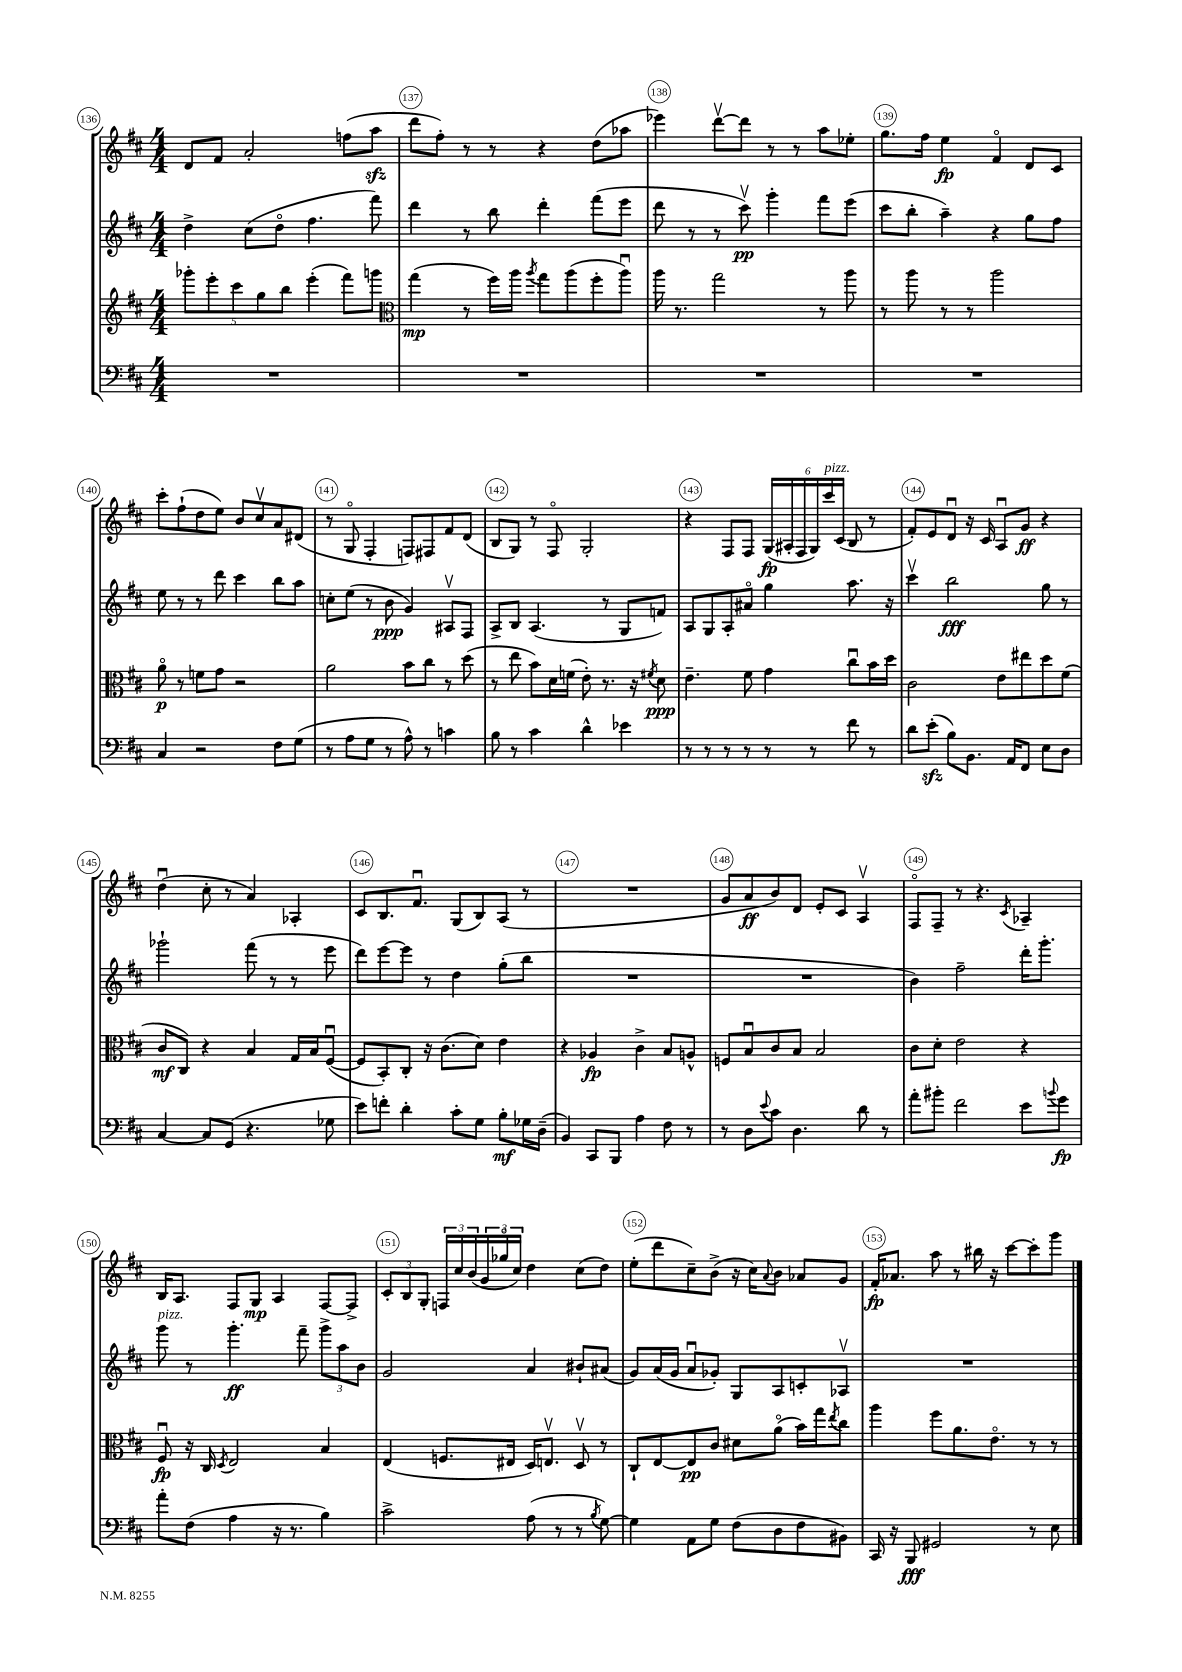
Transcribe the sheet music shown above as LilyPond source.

<<
\new StaffGroup <<
\new Staff = "s0" {
    \clef treble \key d \major \numericTimeSignature \time 4/4
    d'8 fis'8 a'2-. f''8( a''8\sfz |
    d'''8 fis''8-.) r8 r8 r4 d''8( aes''8 |
    ees'''4) d'''8~\upbow d'''8 r8 r8 a''8 ees''8-. |
    g''8. fis''16 e''4\fp fis'4\flageolet d'8 cis'8 |
    cis'''8-. fis''8-!( d''8 e''8) b'8 cis''8\upbow a'8 dis'8( |
    r8 g8\flageolet fis4-. f8) fis8 fis'8 d'8( |
    b8 g8) r8 fis8\flageolet g2-. |
    r4 fis8 fis8 \tuplet 6/4 { g16\fp( ais16-. fis16 g16) cis'''16^\markup { \italic "pizz." } cis'16( } b8 r8 |
    fis'8-.) e'8 d'8\downbow r16 cis'16 a8\downbow g'8\ff r4 |
    d''4\downbow( cis''8-. r8 a'4) aes4-. |
    cis'8 b8. fis'8.\downbow g8( b8) a8( r8 |
    R1 |
    g'8 a'8\ff b'8) d'8 e'8-. cis'8 a4\upbow |
    fis8\flageolet fis8-- r8 r4. \acciaccatura { cis'8 } aes4-- |
    b16 a8. fis8 g8\mp a4 fis8~ fis8-> |
    \tuplet 3/2 { cis'8-. b8 g8-. } \tuplet 3/2 { f16 cis''16 b'16( } \tuplet 3/2 { g'16 ges''16\flageolet cis''16) } d''4 cis''8( d''8) |
    e''8-.( d'''8 cis''8--) b'8->( r16 cis''16) \appoggiatura { a'8 } b'8 aes'8 g'8 |
    fis'16-.\fp aes'8. a''8 r8 bis''16 r16 cis'''8~ cis'''8-. g'''8 \bar "|." |
}
\new Staff = "s1" {
    \clef treble \key d \major \numericTimeSignature \time 4/4
    d''4-> cis''8( d''8\flageolet fis''4. fis'''8) |
    d'''4 r8 b''8 d'''4-. fis'''8( e'''8 |
    d'''8 r8 r8 cis'''8\upbow\pp) g'''4-. fis'''8 e'''8( |
    cis'''8 b''8-. a''4--) r4 g''8 fis''8 |
    e''8 r8 r8 d'''8 cis'''4 b''8 a''8 |
    c''8-. e''8( r8 b'8\ppp g'4) ais8\upbow fis8 |
    a8-> b8 a4.( r8 g8 f'8) |
    a8 g8 a8-. ais'8\flageolet g''4 a''8. r16 |
    cis'''4\upbow b''2\fff g''8 r8 |
    ges'''2-! fis'''8( r8 r8 e'''8 |
    d'''8) e'''8~ e'''8 r8 d''4 g''8-.( b''8 |
    R1 |
    R1 |
    b'4) fis''2-- d'''16-. g'''8.-. |
    g'''8^\markup { \italic "pizz." } r8 g'''4.-.\ff fis'''8-- \tuplet 3/2 { g'''8-> a''8 b'8 } |
    g'2 a'4 bis'8-! ais'8( |
    g'8) a'16( g'16 a'8\downbow ges'8-.) g8 a8 c'8-. aes8\upbow |
    R1 \bar "|." |
}
\new Staff = "s2" {
    \clef treble \key d \major \numericTimeSignature \time 4/4
    \tuplet 5/4 { ges'''8-. e'''8-. cis'''8 g''8 b''8 } e'''4-.( fis'''8) g'''8 |
    \clef alto g''4\mp( r8 fis''16) a''16 \acciaccatura { a''8 } g''8 a''8( fis''8-. a''8\downbow) |
    a''16 r8. g''2 r8 a''8 |
    r8 a''8 r8 r8 a''2 |
    a'8\flageolet\p r8 f'8 g'8 r2 |
    a'2 b'8 cis''8 r8 d''8( |
    r8 e''8 b'8) d'16 f'16( e'8-.) r8. r16 \acciaccatura { fis'8 } d'8\ppp |
    e'4.-- fis'8 g'4 cis''8\downbow b'16 d''16 |
    cis'2 e'8 eis''8 d''8 fis'8( |
    cis'8\mf cis8) r4 b4 g16 b16 fis8~\downbow( |
    fis8 b,8-.) cis8-. r16 cis'8.( d'8) e'4 |
    r4 aes4\fp cis'4-> b8 a8-^ |
    f8 b8\downbow cis'8 b8 b2 |
    cis'8 d'8-. e'2 r4 |
    fis8\downbow\fp r16 cis16 \acciaccatura { d8 } e2 b4 |
    e4( f8. eis16 d16) e8.\upbow d8\upbow r8 |
    cis8-! e8~ e8\pp cis'8 dis'8 a'8\flageolet( b'16) g''16 \acciaccatura { e''8 } cis''8 |
    a''4 fis''8 a'8. e'8.\flageolet r8 r8 \bar "|." |
}
\new Staff = "s3" {
    \clef bass \key d \major \numericTimeSignature \time 4/4
    R1 |
    R1 |
    R1 |
    R1 |
    cis4 r2 fis8 g8( |
    r8 a8 g8 r8 a8-^) r8 c'4 |
    b8 r8 cis'4 d'4-^ ees'4 |
    r8 r8 r8 r8 r8 r8 fis'8 r8 |
    d'8 e'8-.\sfz( b8) b,8. a,16 fis,8 e8 d8 |
    cis4~ cis8 g,8( r4. ges8 |
    e'8) f'8-. d'4-. cis'8-. g8 b8-.\mf ges16 d16--( |
    b,4) cis,8 b,,8 a4 fis8 r8 |
    r8 d8 \appoggiatura { e'8 } cis'8 d4. d'8 r8 |
    a'8-. bis'8-. fis'2 e'8 \appoggiatura { b'8 } g'8\fp |
    a'8-. fis8( a4 r16 r8. b4) |
    cis'2-> a8( r8 r8 \acciaccatura { b8 } g8~) |
    g4 a,8 g8 fis8( d8 fis8 bis,8) |
    cis,16 r16 b,,8\fff gis,2 r8 e8 \bar "|." |
}
>>
>>
\layout { \context { \Score currentBarNumber = #136 \override BarNumber.break-visibility = ##(#f #t #t) barNumberVisibility = #all-bar-numbers-visible \override BarNumber.stencil = #(make-stencil-circler 0.1 0.3 ly:text-interface::print) } }
